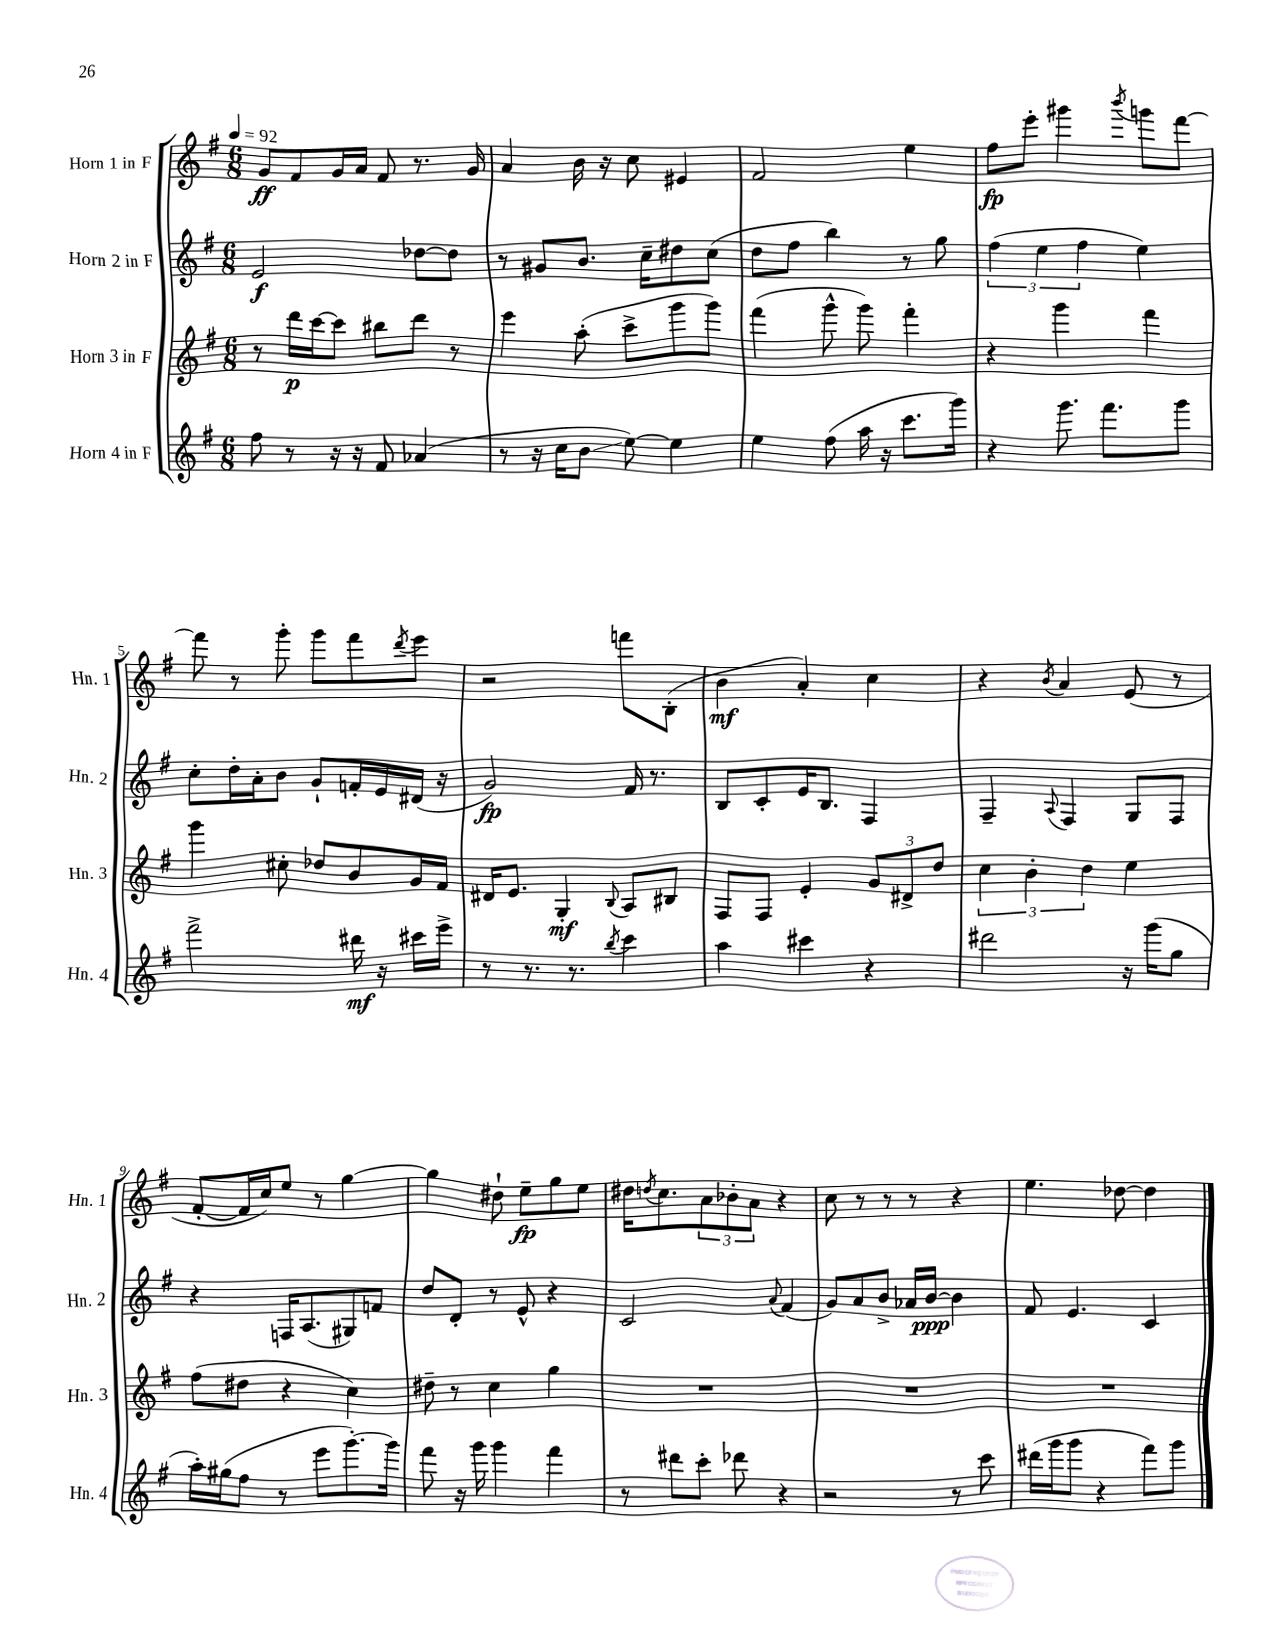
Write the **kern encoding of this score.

**kern	**kern	**kern	**kern
*staff4	*staff3	*staff2	*staff1
*clefG2	*clefG2	*clefG2	*clefG2
*k[f#]	*k[f#]	*k[f#]	*k[f#]
*M6/8	*M6/8	*M6/8	*M6/8
*MM92	*MM92	*MM92	*MM92
8ff#\	8r	2e/	8g/L
8r	16ddd\LL	.	8f#/
.	[16ccc\J	.	.
16r	8ccc\]J	.	16g/L
16r	.	.	16a/JJ
8f#/	8bb#\L	.	8f#/
(4a-/	8ddd\J	[8dd-\L	8.r
.	8r	8dd-\]J	.
.	.	.	16g/
=	=	=	=
8r	4eee\	8r	4a/
16r	.	8g#/L	.
16cc\LK	.	.	.
8b\J	(8aa'\	8.b/J	16b\
.	.	.	16r
[8ee\)	8ccc^\L	.	8cc\
.	.	16cc~\LK	.
4ee\]	8ggg\	8dd#\	4e#/
.	8ggg\J)	(8cc\J	.
=	=	=	=
4ee\	(4fff#\	8dd\L	2f#/
.	.	8ff#\J	.
(8ff#\	8ggg^^\	4bb\)	.
16aa\	8ggg\)	.	.
16r	.	.	.
8.ccc\L	4fff#'\	8r	4ee\
.	.	8gg\	.
16ggg\Jk)	.	.	.
=	=	=	=
4r	4r	(6ff#\	8ff#\L
.	.	.	8eee'\J
.	.	6ee\	.
8.ggg\	4ggg\	.	4ggg#\
.	.	6ff#\	.
8.fff#\L	.	.	.
.	.	.	8qbbb/
.	4fff#\	4ee\)	8ggg\L
8ggg\J	.	.	[8fff#\J
=	=	=	=
2fff#^\	4ggg\	8cc'\L	8fff#\]
.	.	16dd'\L	8r
.	.	16a'\J	.
.	8cc#'\	8b\J	8ggg'\
.	8dd-/L	8g`/L	8ggg\L
16ddd#\	8b/	16f'/L	8fff#\
16r	.	16e/	.
.	.	.	8qddd/
16ccc#\LL	16g/L	(16d#/JJ	8eee\J
16eee^\JJ	16f#/JJ	16r	.
=	=	=	=
8r	16d#/LK	2g/)	2r
.	8.e/J	.	.
8.r	.	.	.
.	4G'/	.	.
8.r	.	.	.
8qbb/	8qqB/	.	.
4ccc\	8A/L	16f#/	8fff\L
.	.	8.r	.
.	8B#/J	.	(8B'\J
=	=	=	=
4aa\	8F#/L	8B/L	4b\
.	8F#/J	8c'/	.
4ccc#\	4e'/	16e/K	4a'/)
.	.	8.B/J	.
4r	12g/L	4F#/	4cc\
.	12d#^/	.	.
.	12dd/J	.	.
=	=	=	=
2ddd#\	6cc\	4F#~/	4r
.	6b'\	.	.
.	.	8qqA/	8qb/
.	.	4F#/	4a/
.	6dd\	.	.
16r	4ee\	8G/L	(8e/
(16ggg\LK	.	.	.
8gg\J	.	8F#/J	8r
=	=	=	=
16aa'\LL)	(8ff#\L	4r	[8f#'/L
(16gg#\J	.	.	.
8ff#\J	8dd#\J	.	16f#/]L
.	.	.	16cc/J)
8r	4r	16F/LK	8ee/J
.	.	(8.A/	.
8eee\L	.	.	8r
[8.ggg'\)	4cc\)	8G#/)	[4gg\
.	.	8f/J	.
16ggg\]Jk	.	.	.
=	=	=	=
8fff#\	8dd#~\	8dd/L	4gg\]
16r	8r	8d'/J	.
16ggg\	.	.	.
4ggg\	4cc\	8r	8dd#`\
.	.	8e^^/	8ee~\L
4fff#\	4gg\	4r	8gg\
.	.	.	8ee\J
=	=	=	=
8r	2.r	2c/	16dd#\LK
.	.	.	8qdd/
.	.	.	8.cc\
8ddd#\L	.	.	.
8ccc'\J	.	.	12a\
.	.	.	12b-'\
8ddd-\	.	.	.
.	.	.	12a\J
.	.	8qqa/	.
4r	.	(4f#/	4r
=	=	=	=
2r	2.r	8g/L)	8cc\
.	.	8a/	8r
.	.	8b^/J	8r
.	.	16a-/LL	8r
.	.	[16b/JJ	.
8r	.	4b\]	4r
8ccc\	.	.	.
=	=	=	=
(16ddd#\LL	2.r	8f#/	4.ee\
16ggg\J	.	.	.
8ggg\J	.	4.e/	.
4r	.	.	.
.	.	.	[8dd-\
8fff#\L)	.	4c/	4dd-\]
8ggg\J	.	.	.
==	==	==	==
*-	*-	*-	*-
